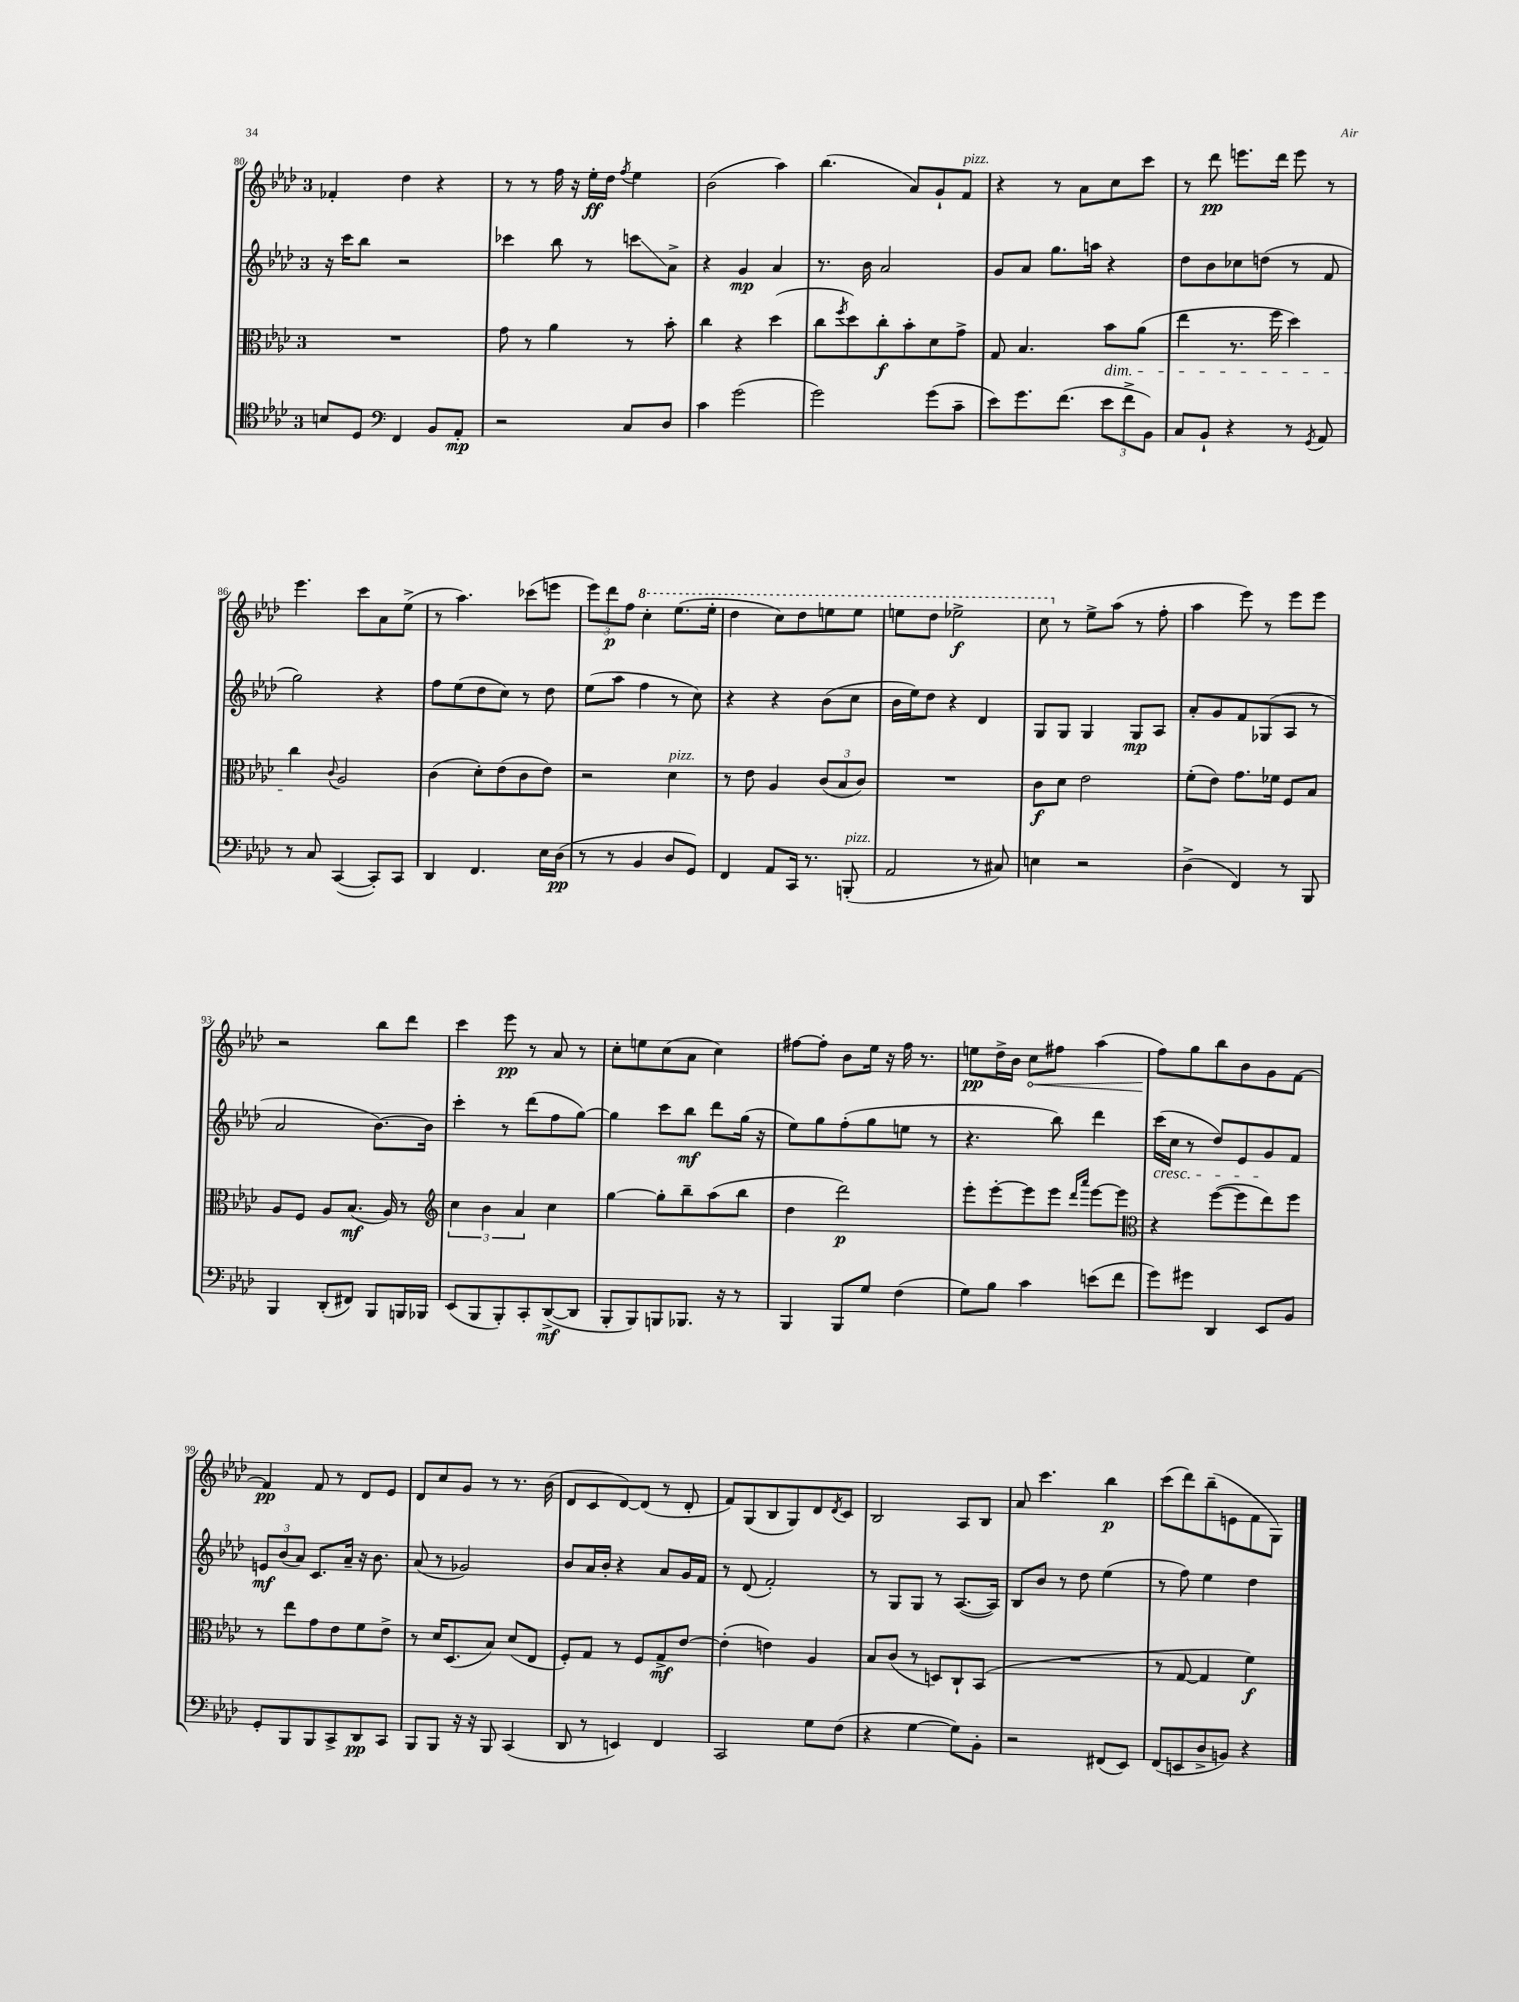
<<
\new StaffGroup <<
\new Staff = "s0" {
    \clef treble \key aes \major \once \override Staff.TimeSignature.style = #'single-digit \time 3/4
    fes'4-. des''4 r4 |
    r8 r8 f''16 r16 ees''16-.\ff des''16 \acciaccatura { f''8 } ees''4 |
    bes'2( aes''4) |
    bes''4.( aes'8) g'8-! f'8^\markup { \italic "pizz." } |
    r4 r8 aes'8 c''8 c'''8 |
    r8 des'''8\pp e'''8. des'''16 e'''8 r8 |
    ees'''4. c'''8 aes'8 ees''8->( |
    r8 aes''4.) ces'''8( e'''8 |
    \tuplet 3/2 { ees'''8) des'''8\p f''8 } \ottava #1 c'''4-. ees'''8.( ees'''16-. |
    des'''4 c'''8) des'''8 e'''8 e'''8 |
    e'''8 des'''8 ees'''2->\f |
    c'''8 \ottava #0 r8 ees''8-> aes''8( r8 f''8-. |
    aes''4 ees'''8) r8 ees'''8 ees'''8 |
    r2 bes''8 des'''8 |
    c'''4 ees'''8\pp r8 aes'8 r8 |
    c''8-. e''8 c''8( aes'8 c''4) |
    fis''8~ fis''8-. bes'8 ees''16 r16 fis''16 r8. |
    e''8\pp des''16-> bes'16 \once \override Hairpin.circled-tip = ##t c''8\< fis''8 aes''4( |
    f''8\!) g''8 bes''8 bes'8 g'8 f'8~ |
    f'4\pp f'8 r8 des'8 ees'8 |
    des'8 c''8 g'8 r8 r8. bes'16( |
    des'8 c'8 des'8~) des'8( r8 des'8-. |
    f'8) g8( bes8 g8) des'8 \acciaccatura { des'8 } c'8 |
    bes2 aes8 bes8 |
    aes'8 c'''4. bes''4\p |
    c'''8( des'''8) bes''8--( e'8 f'8 g8) \bar "|." |
}
\new Staff = "s1" {
    \clef treble \key aes \major \once \override Staff.TimeSignature.style = #'single-digit \time 3/4
    r16 c'''16 bes''8 r2 |
    ces'''4 bes''8 r8 c'''8\glissando aes'8-> |
    r4 g'4\mp aes'4 |
    r8. bes'16 aes'2 |
    g'8 aes'8 g''8. a''16 r4 |
    des''8 bes'8 ces''8 d''8( r8 f'8 |
    g''2) r4 |
    f''8 ees''8( des''8 c''8) r8 des''8 |
    ees''8( aes''8 f''4 r8 c''8) |
    r4 r4 bes'8( c''8 |
    bes'16 ees''16) des''8 r4 des'4 |
    g8 g8 g4 g8\mp aes8 |
    aes'8-. g'8 f'8 ges8( aes8 r8 |
    aes'2 bes'8.~) bes'16 |
    c'''4-. r8 des'''8( f''8 g''8~) |
    g''4 c'''8 bes''8\mf des'''8 g''16( r16 |
    ees''8) g''8 f''8-.( g''8 e''8 r8 |
    r4. bes''8) des'''4 |
    c'''16\cresc( c''16 r8 des''8) ees'8 g'8\! f'8 |
    \tuplet 3/2 { e'8\mf bes'8( aes'8) } c'8. aes'16-- r16 bes'8. |
    aes'8( r8 ges'2) |
    bes'8 aes'16 bes'16-. r4 aes'8 g'16 f'16 |
    r8 des'8( f'2-.) |
    r8 g8 g8 r8 aes8.~( aes16) |
    bes8 bes'8 r8 des''8 ees''4( |
    r8 f''8) ees''4 des''4 \bar "|." |
}
\new Staff = "s2" {
    \clef alto \key aes \major \once \override Staff.TimeSignature.style = #'single-digit \time 3/4
    R2. |
    g'8 r8 aes'4 r8 bes'8-. |
    c''4 r4 des''4( |
    c''8 \acciaccatura { f''8 } des''8) c''8-.\f bes'8-. des'8 g'8-> |
    g8 bes4. bes'8\dim aes'8( |
    ees''4 r8. f''16 des''4) |
    c''4\! \appoggiatura { c'8 } aes2 |
    c'4( des'8-.) ees'8( c'8 ees'8) |
    r2 des'4^\markup { \italic "pizz." } |
    r8 ees'8 aes4 \tuplet 3/2 { c'8( bes8 c'8) } |
    R2. |
    c'8\f des'8 ees'2 |
    f'8-.( ees'8) g'8. fes'16 f8 bes8 |
    aes8 f8 aes8 bes8.\mf( aes16) r8 |
    \clef treble \tuplet 3/2 { c''4 bes'4 aes'4 } c''4 |
    g''4~ g''8-. bes''8-- aes''8( bes''8 |
    des''4 des'''2\p) |
    ees'''8-. ees'''8~-. ees'''8 ees'''8 \grace { des'''16 aes'''16 } ees'''8~ ees'''8 |
    \clef alto r4 f''8~( f''8 ees''8) f''8 |
    r8 ees''8 g'8 ees'8 f'8 ees'8-> |
    r8 des'16 des8.( bes8) des'8( ees8 |
    f8-.) g8 r8 f8 g8->\mf ees'8~ |
    ees'4-.( e'4) aes4 |
    bes8 c'8( r8 d8) c8-! bes,8( |
    R2. |
    r8 g8~ g4 f'4\f) \bar "|." |
}
\new Staff = "s3" {
    \clef tenor \key aes \major \once \override Staff.TimeSignature.style = #'single-digit \time 3/4
    b8 des8 \clef bass f,4 bes,8 aes,8-.\mp |
    r2 c8 des8 |
    c'4 g'2( |
    g'2) g'8( c'8-- |
    ees'8) g'8. f'8.( \tuplet 3/2 { ees'8 f'8-> bes,8) } |
    c8 bes,8-! r4 r8 \acciaccatura { g,8 } aes,8 |
    r8 c8 c,4~( c,8-.) c,8 |
    des,4 f,4. ees16 des16\pp( |
    r8 r8 bes,4 des8 g,8) |
    f,4 aes,8 c,16 r8. b,,8-.^\markup { \italic "pizz." }( |
    aes,2 r8 cis8) |
    e4 r2 |
    des4->( f,4) r8 bes,,8 |
    bes,,4 des,8-.( fis,8) bes,,8 b,,16 bes,,16 |
    ees,8( bes,,8 bes,,8-.) c,8-. des,8~->\mf( des,8 |
    bes,,8-. bes,,8) b,,8 bes,,8. r16 r8 |
    bes,,4 bes,,8 g8 f4( |
    g8) bes8 c'4 e'8( f'8 |
    g'8) gis'8 des,4 ees,8 bes,8 |
    g,8-. bes,,8 bes,,8 c,8-> des,8\pp c,8 |
    bes,,8 bes,,8 r16 r16 bes,,8 c,4( |
    des,8 r8 e,4) f,4 |
    c,2 g8 f8( |
    r4 g4~ g8) bes,8-. |
    r2 fis,8( ees,8) |
    f,8( e,8 des8-> b,8) r4 \bar "|." |
}
>>
>>
\layout { \context { \Score currentBarNumber = #80 } }
